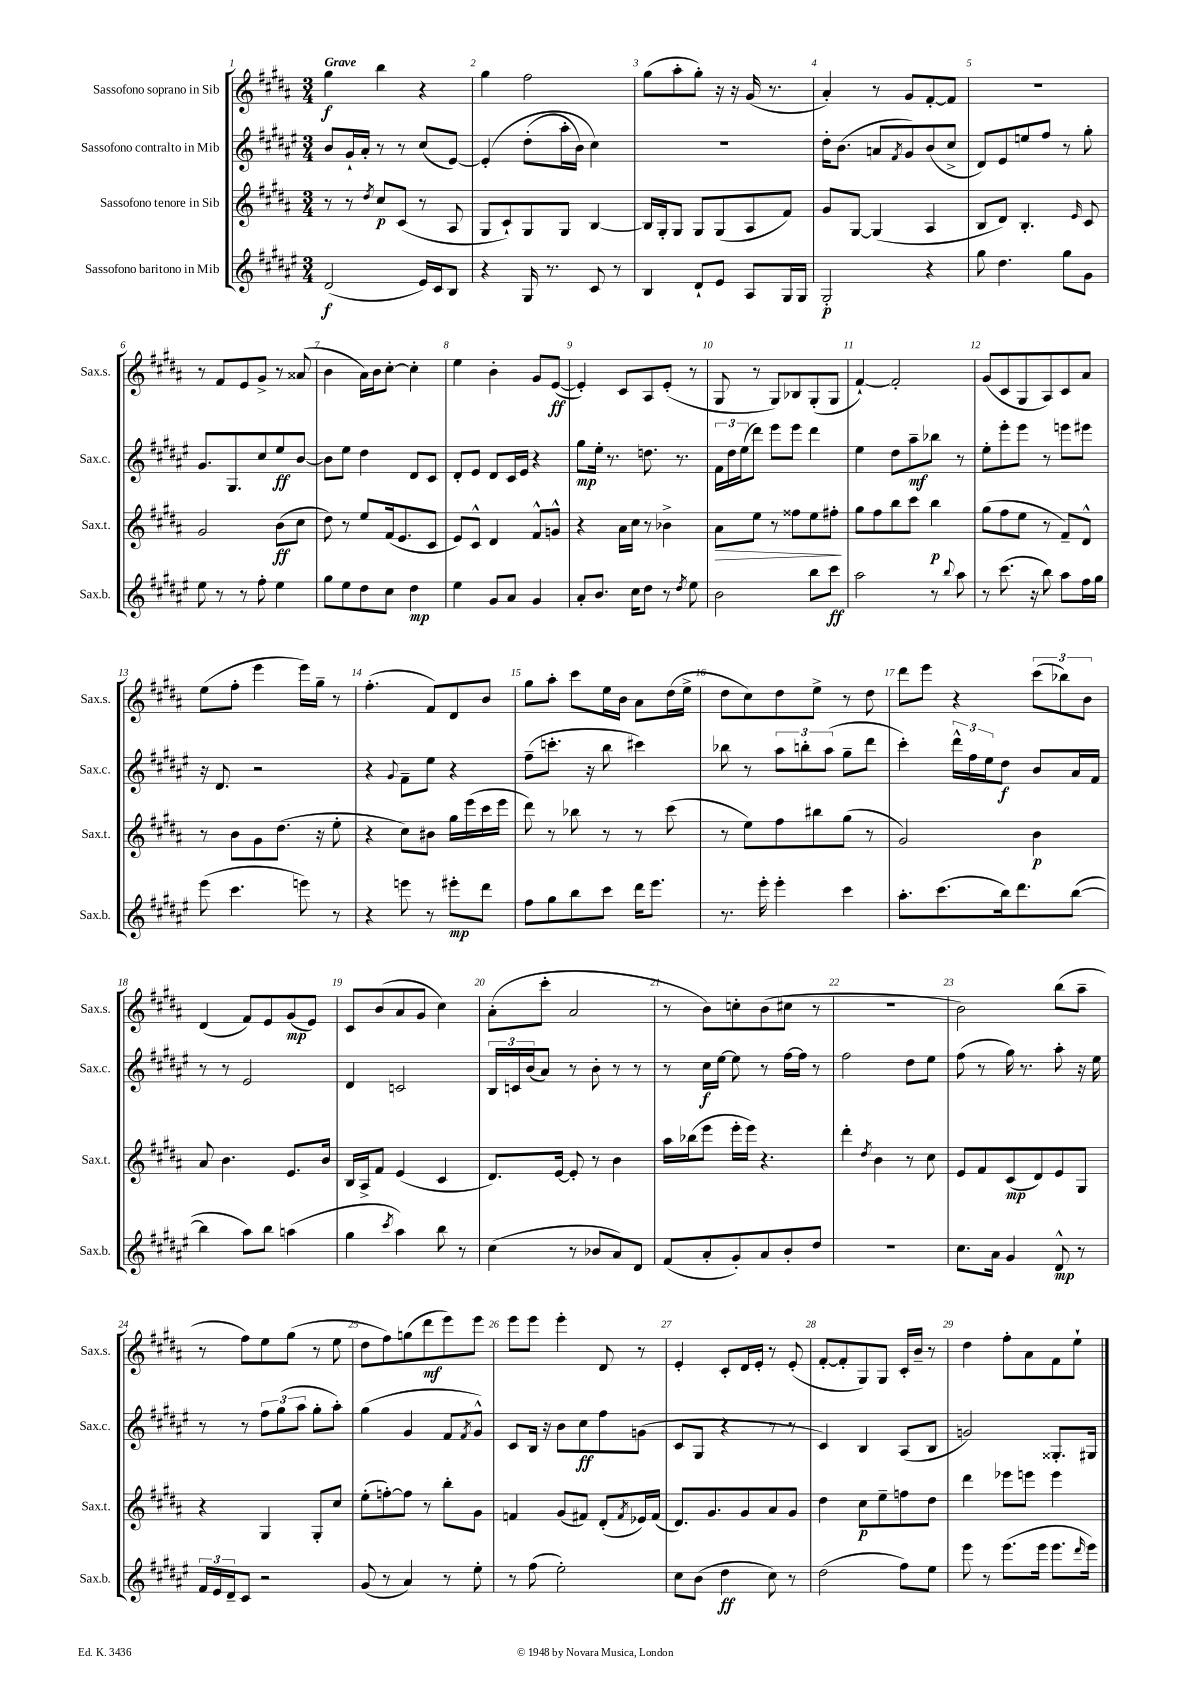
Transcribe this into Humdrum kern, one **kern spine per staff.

**kern	**dynam	**kern	**dynam	**kern	**dynam	**kern	**dynam
*part4	*part4	*part3	*part3	*part2	*part2	*part1	*part1
*staff4	*staff4	*staff3	*staff3	*staff2	*staff2	*staff1	*staff1
*I"Sassofono baritono in Mib	*	*I"Sassofono tenore in Sib	*	*I"Sassofono contralto in Mib	*	*I"Sassofono soprano in Sib	*
*I'Sax.b.	*	*I'Sax.t.	*	*I'Sax.c.	*	*I'Sax.s.	*
*clefG2	*	*clefG2	*	*clefG2	*	*clefG2	*
*k[f#c#g#d#a#e#]	*	*k[f#c#g#d#a#]	*	*k[f#c#g#d#a#e#]	*	*k[f#c#g#d#a#]	*
*M3/4	*	*M3/4	*	*M3/4	*	*M3/4	*
=1	=1	=1	=1	=1	=1	=1	=1
!	!	!	!	!	!	!LO:TX:a:B:t=Grave	!
(2d#/	f	8r	.	8b/L	.	4gg#\	f
.	.	8r	.	16g#`/L	.	.	.
.	.	.	.	16a#'/JJ	.	.	.
.	.	8qdd#/	.	.	.	.	.
.	.	8cc#/L	p	8r	.	4bb\	.
.	.	(8c#/J	.	8r	.	.	.
16e#/LL)	.	8r	.	(8cc#/L	.	4r	.
16c#/J	.	.	.	.	.	.	.
8B/J	.	8A#/	.	[8e#/J)	.	.	.
=2	=2	=2	=2	=2	=2	=2	=2
4r	.	8G#/L	.	(4e#'/]	.	4gg#\	.
.	.	8c#`/)	.	.	.	.	.
16G#/	.	8G#/	.	(8dd#'\L	.	2ff#\	.
8.r	.	.	.	.	.	.	.
.	.	8G#/J	.	16aa#'\L	.	.	.
.	.	.	.	16b\JJ)	.	.	.
8c#/	.	[4B/	.	4cc#\)	.	.	.
8r	.	.	.	.	.	.	.
=3	=3	=3	=3	=3	=3	=3	=3
4B/	.	16B/LL]	.	2.r	.	(8gg#\L	.
.	.	16G#'/J	.	.	.	.	.
.	.	8G#/J	.	.	.	8aa#'\	.
8d#`/L	.	8G#/L	.	.	.	8gg#'\J)	.
8e#/J	.	(8G#/	.	.	.	16r	.
.	.	.	.	.	.	16r	.
8A#/L	.	8A#/	.	.	.	(16g#/	.
.	.	.	.	.	.	8.r	.
16G#/L	.	8f#/J)	.	.	.	.	.
16G#/JJ	.	.	.	.	.	.	.
=4	=4	=4	=4	=4	=4	=4	=4
2G#'/	p	8g#/L	.	16dd#'\KL	.	4a#'/)	.
.	.	.	.	(8.b\J	.	.	.
.	.	[8G#/J	.	.	.	.	.
.	.	(4G#/]	.	8an/L	.	8r	.
.	.	.	.	8qf#/	.	.	.
.	.	.	.	8g#/)	.	8g#/L	.
4r	.	4A#/	.	(8b/	.	[8f#'/	.
.	.	.	.	8cc#^/J	.	8f#/J]	.
=5	=5	=5	=5	=5	=5	=5	=5
8gg#\	.	8B/L	.	8d#/L)	.	2.r	.
4.dd#\	.	8d#/J)	.	8e#/	.	.	.
.	.	4.B'/	.	8een/	.	.	.
.	.	.	.	8ff#/J	.	.	.
8gg#\L	.	.	.	8r	.	.	.
.	.	16qqe/	.	.	.	.	.
8g#\J	.	8c#/	.	8gg#'\	.	.	.
!!LO:LB:g=z
=6	=6	=6	=6	=6	=6	=6	=6
8ee#\	.	2g#/	.	8.g#/L	.	8r	.
8r	.	.	.	.	.	8f#/L	.
.	.	.	.	8.G#/	.	.	.
8r	.	.	.	.	.	8e/	.
8ff#'\	.	.	.	8cc#/	.	8g#^/J	.
4ee#\	.	(8b\L	ff	8ee#/	ff	8r	.
.	.	8cc#\J	.	[8b/J	.	(8a##X/	.
=7	=7	=7	=7	=7	=7	=7	=7
8gg#\L	.	8dd#\)	.	8b\L]	.	4b\	.
8ee#\	.	8r	.	8ee#\J	.	.	.
8dd#\	.	8ee/L	.	4dd#\	.	16a#\LL)	.
.	.	.	.	.	.	16b\J	.
8cc#\J	.	(16f#/k	.	.	.	[8cc#'\J	.
.	.	8.e/	.	.	.	.	.
4dd#\	mp	.	.	8d#/L	.	4cc#'\]	.
.	.	8c#/J	.	8c#/J	.	.	.
=8	=8	=8	=8	=8	=8	=8	=8
4ee#\	.	8e/L)	.	8d#'/L	.	4ee\	.
.	.	8c#^^/J	.	8e#/J	.	.	.
8g#/L	.	4d#/	.	8d#/L	.	4b'\	.
8a#/J	.	.	.	16c#/L	.	.	.
.	.	.	.	16e#/JJ	.	.	.
4g#/	.	8f#^^/L	.	4r	.	8g#/L	.
.	.	8gn^^/J	.	.	.	([8e/J	ff
=9	=9	=9	=9	=9	=9	=9	=9
8a#'/L	.	4r	.	8gg#\L	mp	4e'/])	.
8.b/J	.	.	.	16ee#'\Jk	.	.	.
.	.	.	.	8.r	.	.	.
.	.	16a#\LL	.	.	.	8c#/L	.
16cc#\KL	.	16cc#\JJ	.	.	.	.	.
8dd#\J	.	8r	.	8.ddn\	.	8A#/	.
8r	.	4b-X^\	.	.	.	(8e'/J	.
.	.	.	.	8.r	.	.	.
8qdd#/	.	.	.	.	.	.	.
8ee#\	.	.	.	.	.	8r	.
=10	=10	=10	=10	=10	=10	=10	=10
!	!	!	!LO:HP:b	!	!	!	!
2b\	.	8a#\L	>	24f#\LL	.	8G#/	.
.	.	.	.	24dd#\	.	.	.
.	.	.	.	(24ee#\J	.	.	.
.	.	8ee\J	.	8ddd#\J)	.	8r	.
.	.	8r	.	8eee#\L	.	8G#/L)	.
.	.	8ff##X\L	.	8eee#\J	.	8B-X/	.
8bb\L	.	8ee\	.	4ddd#\	.	(8G#'/	.
8ccc#\J	ff	8ff#X'\J	.	.	.	8G#/J	.
.	.	.	]	.	.	.	.
=11	=11	=11	=11	=11	=11	=11	=11
2aa#\	.	8gg#\L	.	4ee#\	.	[4f#`/)	.
.	.	8ff#\	.	.	.	.	.
.	.	8bb\	.	8dd#\L	.	2f#'/]	.
.	.	8ccc#\J	.	8aa#~\	mf	.	.
8r	.	4bb\	p	8bb-X\J	.	.	.
8qqbb/	.	.	.	.	.	.	.
8aa#\	.	.	.	8r	.	.	.
=12	=12	=12	=12	=12	=12	=12	=12
8r	.	(8gg#\L	.	8ee#'\L	.	(8g#/L	.
(8.ccc#\	.	8ff#\	.	8eee#'\	.	8c#/	.
.	.	8ee\J	.	8eee#\J	.	8G#/	.
16r	.	.	.	.	.	.	.
8bb\)	.	8r	.	8r	.	8A#/)	.
8aa#\L	.	8f#~/L)	.	8eeen\L	.	8c#/	.
16ff#\L	.	8d#^^/J	.	8eee#X\J	.	8a#/J	.
16gg#\JJ	.	.	.	.	.	.	.
!!LO:LB:g=z
=13	=13	=13	=13	=13	=13	=13	=13
(8eee#\	.	8r	.	16r	.	(8ee\L	.
.	.	.	.	8.d#/	.	.	.
4.ccc#\	.	8b\L	.	.	.	8ff#'\J	.
.	.	8g#\	.	2r	.	4eee\	.
.	.	(8.dd#\J	.	.	.	.	.
8eeen\)	.	.	.	.	.	16eee\LL)	.
.	.	16r	.	.	.	16gg#~\JJ	.
8r	.	8ee'\	.	.	.	8r	.
=14	=14	=14	=14	=14	=14	=14	=14
4r	.	4r	.	4r	.	(4.ff#'\	.
.	.	.	.	8qqg#/	.	.	.
8eeen\	.	8cc#\L)	.	8f#~\L	.	.	.
8r	.	8b#X\J	.	8ee#\J	.	8f#/L)	.
8eee#X'\L	mp	16gg#\LL	.	4r	.	8d#/	.
.	.	(16eee\	.	.	.	.	.
8ddd#\J	.	16ccc#\	.	.	.	8b/J	.
.	.	16eee\JJ	.	.	.	.	.
=15	=15	=15	=15	=15	=15	=15	=15
8ff#\L	.	8ddd#\)	.	(8ff#~\L	.	8gg#\L	.
8gg#\	.	8r	.	8.cccn'\J	.	8aa#'\J	.
8bb\	.	8bb-X\	.	.	.	8ccc#\L	.
.	.	.	.	16r	.	.	.
8ccc#\J	.	8r	.	8bb\	.	16ee\L	.
.	.	.	.	.	.	16b\JJ	.
16ddd#\KL	.	8r	.	4ccc#X\)	.	8a#\L	.
8.eee#\J	.	.	.	.	.	.	.
.	.	(8ccc#\	.	.	.	(16dd#\L	.
.	.	.	.	.	.	16ee^\JJ	.
=16	=16	=16	=16	=16	=16	=16	=16
8.r	.	8r	.	8bb-X\	.	8dd#\L	.
.	.	8ee\L)	.	8r	.	8cc#\)	.
16eee#'\	.	.	.	.	.	.	.
4eee#'\	.	8ff#\	.	12aa#\L	.	8dd#\	.
.	.	.	.	12bbn'\	.	.	.
.	.	8bb#X\	.	.	.	8ee^\J	.
.	.	.	.	(12aa#\J	.	.	.
4ccc#\	.	(8gg#\J	.	8gg#~\L	.	8r	.
.	.	8r	.	8ddd#\J	.	8dd#\	.
=17	=17	=17	=17	=17	=17	=17	=17
8.aa#'\L	.	2g#/)	.	4ccc#'\)	.	8ddd#\L	.
.	.	.	.	.	.	8eee\J	.
(8.ccc#\	.	.	.	.	.	.	.
.	.	.	.	24ddd#^^\LL	.	4r	.
.	.	.	.	24ff#\	.	.	.
.	.	.	.	24ee#\J	.	.	.
16bb\k)	.	.	.	8dd#\J	f	.	.
8.ddd#\	.	.	.	.	.	.	.
.	.	4b\	p	8b/L	.	(12ccc#\L	.
.	.	.	.	.	.	12bb-X\)	.
([8bb\J	.	.	.	16a#/L	.	.	.
.	.	.	.	.	.	12b\J	.
.	.	.	.	16f#/JJ	.	.	.
!!LO:LB:g=z
=18	=18	=18	=18	=18	=18	=18	=18
4bb\]	.	8a#/	.	8r	.	(4d#/	.
.	.	4.b\	.	8r	.	.	.
8aa#\L)	.	.	.	2e#/	.	8f#/L)	.
8bb\J	.	.	.	.	.	8e/	.
(4aan\	.	8.e/L	.	.	.	(8g#/	mp
.	.	.	.	.	.	8e/J)	.
.	.	16b/Jk	.	.	.	.	.
=19	=19	=19	=19	=19	=19	=19	=19
4gg#\	.	16B/LL	.	4d#/	.	8c#/L	.
.	.	16A#^/J	.	.	.	.	.
.	.	8f#/J	.	.	.	(8b/	.
8qccc#/	.	.	.	.	.	.	.
4aa#\)	.	(4e/	.	2cn/	.	8a#/	.
.	.	.	.	.	.	8g#/J	.
8bb\	.	4c#/	.	.	.	4cc#\)	.
8r	.	.	.	.	.	.	.
=20	=20	=20	=20	=20	=20	=20	=20
(4cc#\	.	8.d#/L)	.	24B/LL	.	(8a#'\L	.
.	.	.	.	24cn/	.	.	.
.	.	.	.	(24b/J	.	.	.
.	.	.	.	8a#/J)	.	8ccc#'\J	.
.	.	[16e/Jk	.	.	.	.	.
8r	.	8e'/]	.	8r	.	2a#/	.
8b-X/L	.	8r	.	8b'\	.	.	.
8a#/)	.	4b\	.	8r	.	.	.
8d#/J	.	.	.	8r	.	.	.
=21	=21	=21	=21	=21	=21	=21	=21
(8f#/L	.	16aa#\LL	.	8r	.	8r	.
.	.	(16bb-X\J	.	.	.	.	.
8a#'/	.	8eee\J	.	16cc#\LL	f	8b\L)	.
.	.	.	.	[16ee#\JJ	.	.	.
8g#'/)	.	16eee'\LL	.	8ee#\]	.	8ccn'\	.
.	.	16eee\JJ)	.	.	.	.	.
8a#/	.	4.r	.	8r	.	(8b\	.
8b'/	.	.	.	[16ff#\LL	.	8cc#X\J	.
.	.	.	.	16ff#\JJ]	.	.	.
8dd#/J	.	.	.	8r	.	8r	.
=22	=22	=22	=22	=22	=22	=22	=22
2.r	.	4ddd#'\	.	2ff#\	.	2.r	.
.	.	8qdd#/	.	.	.	.	.
.	.	4b\	.	.	.	.	.
.	.	8r	.	8dd#\L	.	.	.
.	.	8cc#\	.	8ee#\J	.	.	.
=23	=23	=23	=23	=23	=23	=23	=23
8.cc#\L	.	8e/L	.	(8ff#\	.	2b\)	.
.	.	8f#/	.	8r	.	.	.
16a#\Jk	.	.	.	.	.	.	.
4g#/	.	(8c#/	mp	16gg#\)	.	.	.
.	.	.	.	8.r	.	.	.
.	.	8d#/)	.	.	.	.	.
8d#^^/	mp	8e/	.	8aa#'\	.	(8bb\L	.
8r	.	8G#/J	.	16r	.	8aa#~\J	.
.	.	.	.	16ee#\	.	.	.
!!LO:LB:g=z
=24	=24	=24	=24	=24	=24	=24	=24
24f#/LL	.	4r	.	8r	.	8r	.
24e#/	.	.	.	.	.	.	.
24d#~/J	.	.	.	.	.	.	.
8c#/J	.	.	.	8r	.	8ff#\L)	.
2r	.	4G#/	.	12ff#\L	.	8ee\	.
.	.	.	.	(12gg#\	.	.	.
.	.	.	.	.	.	(8gg#\J	.
.	.	.	.	12aa#\J	.	.	.
.	.	8G#'/L	.	8gg#'\L	.	8r	.
.	.	8cc#/J	.	8aa#'\J)	.	8ee\	.
=25	=25	=25	=25	=25	=25	=25	=25
(8g#/	.	(8ee'\L	.	(4gg#\	.	8dd#\L	.
8r	.	[8ffn'\)	.	.	.	8ff#\)	.
4a#/)	.	8ff\J]	.	4g#/	.	(8ggn\	.
.	.	8r	.	.	.	8ddd#\	mf
8r	.	8bb'\L	.	8f#/L	.	8eee\)	.
.	.	.	.	8qf#/	.	.	.
8ee#'\	.	8g#\J	.	8g#^^/J)	.	8eee\J	.
=26	=26	=26	=26	=26	=26	=26	=26
8r	.	4fn/	.	8c#/L	.	8eee\L	.
(8ff#\	.	.	.	16B/Jk	.	8eee\J	.
.	.	.	.	16r	.	.	.
2ee#'\)	.	(8g#/L	.	8b\L	.	4eee'\	.
.	.	8f#X/J)	.	8cc#\	ff	.	.
.	.	(8d#'/L	.	8ff#\	.	8d#/	.
.	.	8qf#/	.	.	.	.	.
.	.	16e-X/L)	.	(8gn\J	.	8r	.
.	.	(16f#/JJ	.	.	.	.	.
=27	=27	=27	=27	=27	=27	=27	=27
8cc#\L	.	8.d#/L)	.	8c#/L	.	4e'/	.
(8b\J	.	.	.	8G#/J	.	.	.
.	.	8.g#/	.	.	.	.	.
4dd#\	ff	.	.	4r	.	8c#'/L	.
.	.	8g#/	.	.	.	16d#/L	.
.	.	.	.	.	.	16e'/JJ	.
8cc#\)	.	8a#/	.	8r	.	8r	.
8r	.	8g#/J	.	8r	.	(8e'/	.
=28	=28	=28	=28	=28	=28	=28	=28
(2dd#\	.	4dd#\	.	4c#/)	.	[8f#'/L	.
.	.	.	.	.	.	8f#'/]	.
.	.	8cc#\L	p	4B/	.	8G#/)	.
.	.	8ee~\	.	.	.	8G#/J	.
8ff#\L)	.	8ffn\	.	(8A#/L	.	16c#'/LL	.
.	.	.	.	.	.	16b~/JJ	.
8ee#\J	.	8dd#\J	.	8B/J	.	8r	.
=29	=29	=29	=29	=29	=29	=29	=29
8eee#\	.	4ddd#\	.	2gn/)	.	4dd#\	.
8r	.	.	.	.	.	.	.
(8.eee#\L	.	8eee-X\L	.	.	.	8ff#'\L	.
.	.	8eeen\J	.	.	.	8a#\	.
16eee#\Jk	.	.	.	.	.	.	.
8.eee#\L	.	4eee\	.	8.G##X'/L	.	8f#\	.
.	.	.	.	.	.	8ee`\J	.
16qqddd#/	.	.	.	.	.	.	.
16eee#\Jk)	.	.	.	16G#X/Jk	.	.	.
==	==	==	==	==	==	==	==
*-	*-	*-	*-	*-	*-	*-	*-
